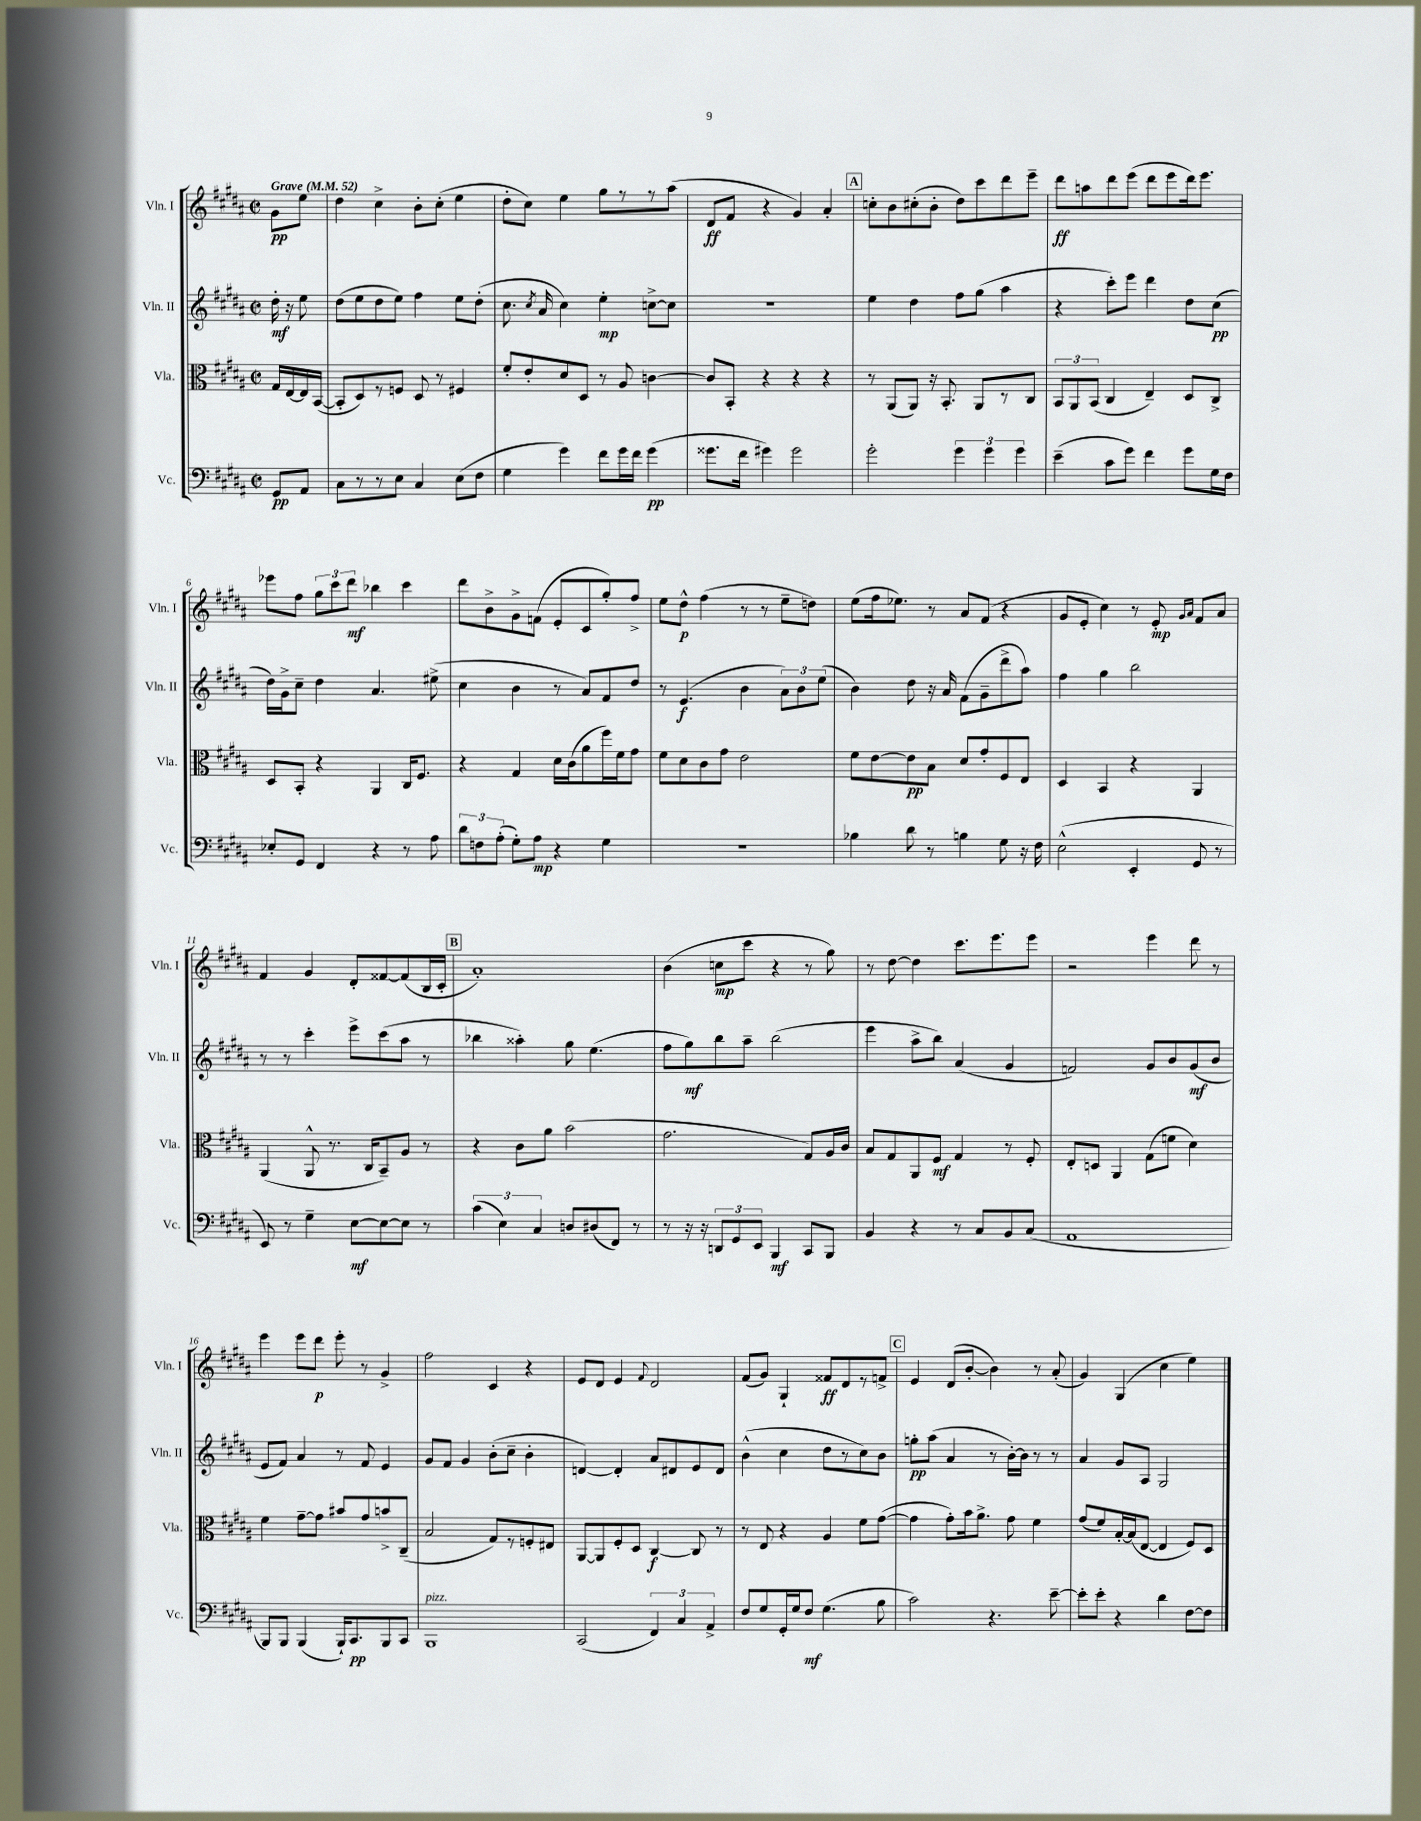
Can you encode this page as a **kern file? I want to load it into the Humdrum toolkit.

**kern	**kern	**kern	**kern
*staff4	*staff3	*staff2	*staff1
*clefF4	*clefC3	*clefG2	*clefG2
*k[f#c#g#d#a#]	*k[f#c#g#d#a#]	*k[f#c#g#d#a#]	*k[f#c#g#d#a#]
*M2/2	*M2/2	*M2/2	*M2/2
*met(c|)	*met(c|)	*met(c|)	*met(c|)
*MM52	*MM52	*MM52	*MM52
8GG#	16G#	16dd#'	8g#
.	[16E	16r	.
8AA#	16E]	8ee	8ee
.	([16BB	.	.
=	=	=	=
8C#	8BB']	(8dd#	4dd#
8r	8D#)	8ee	.
8r	8r	8dd#	4cc#^
8E	8F	8ee)	.
4C#	8D#	4ff#	8b'
.	8r	.	(8cc#'
(8E	4F#	8ee	4ee
8F#	.	(8dd#'	.
=	=	=	=
4G#	8f#'	8.cc#	8dd#'
.	8e'	.	8cc#)
.	.	8qcc#	.
.	.	16a#	.
4g#)	8d#	4cc#)	4ee
.	8D#	.	.
8f#	8r	4ee'	8gg#
16g#	8A#	.	8r
16f#	.	.	.
(4g#	[4c	[8cc^	8r
.	.	8cc]	(8aa#
=	=	=	=
8.g##	8c]	1r	8d#
.	8BB'	.	8f#
16f#	.	.	.
4g#)	4r	.	4r
2g#	4r	.	4g#)
.	4r	.	4a#'
=	=	=	=
2g#'	8r	4ee	8cc'
.	(8AA#	.	8b
.	8AA#)	4dd#	(8cc#'
.	16r	.	8b'
.	8.BB'	.	.
6g#	.	8ff#	8dd#)
.	8AA#	(8gg#	8ccc#
6g#	.	.	.
.	8r	4aa#	8ddd#
6g#	.	.	.
.	8C#	.	8eee~
=	=	=	=
(4e~	12BB	4r	8ddd#
.	12AA#	.	.
.	.	.	8aa
.	(12BB	.	.
8c#	4C#	8ccc#')	8ddd#
8g#)	.	8eee	(8eee
4f#	4E~)	4ddd#	8ddd#
.	.	.	8eee
8g#	8D#	8dd#	16ddd#)
.	.	.	8.eee
16G#	8C#^	(8cc#	.
16F#	.	.	.
=	=	=	=
8E-'	8D#	16dd#)	8eee-
.	.	16g#^	.
8GG#	8BB'	8cc#~	8ff#
4FF#	4r	4dd#	12gg#
.	.	.	12ccc#
.	.	.	12ddd#
4r	4AA#	4.a#	4bb-
8r	16C#	.	4ccc#
.	8.F#	.	.
8A#	.	(8ee#^	.
=	=	=	=
12d#	4r	4cc#	8ddd#
12F	.	.	.
.	.	.	8b^
(12A#'	.	.	.
8G#')	4G#	4b	8g#^
8A#	.	.	(8f
4r	16d#	8r	8e'
.	(16c#	.	.
.	8a#	8a#)	8c#
4G#	16ff#)	8f#	8gg#')
.	16f#	.	.
.	8g#	8dd#	8ff#^
=	=	=	=
1r	8f#	8r	8ee
.	8d#	(4.e	8dd#^^
.	8c#	.	(4ff#
.	8g#	.	.
.	2e	4b	8r
.	.	.	8r
.	.	12a#)	8ee~
.	.	12b	.
.	.	.	8dd)
.	.	(12ee	.
=	=	=	=
4B-	8f#	4b)	(8ee
.	[8e	.	16ff#
.	.	.	8.ee-)
8d#	8e]	8dd#	.
8r	8B	16r	8r
.	.	16a#	.
4B	8d#	(8f#	8a#
.	8g#'	8g#~	(8f#
8G#	8F#	8ddd#^	4r
16r	8E	8aa#)	.
16F#	.	.	.
=	=	=	=
(2E^^	4D#	4ff#	8g#
.	.	.	8e'
.	4BB	4gg#	4cc#)
4EE'	4r	2bb	8r
.	.	.	8e'
.	.	.	16qqg#
.	.	.	16qqa#
8GG#	4AA#	.	8f#
8r	.	.	8a#
=	=	=	=
8EE)	(4AA#	8r	4f#
8r	.	8r	.
4G#~	8AA#^^	4ccc#'	4g#
.	8.r	.	.
[8E	.	8eee^	8d#'
.	16C#	.	.
8E_	8BB~)	(8ccc#	[8f##
8E]	8A#	8aa#	(8f##]
8r	8r	8r	16B
.	.	.	16c#'
=	=	=	=
(6c#	4r	4bb-	1a#')
6E)	.	.	.
.	8c#	4aa##')	.
6C#	.	.	.
.	8a#	.	.
8D	(2b	8gg#	.
(8D#	.	(4.ee	.
8FF#)	.	.	.
8r	.	.	.
=	=	=	=
8r	2.g#	8ff#	(4b
16r	.	8gg#)	.
16r	.	.	.
12DD	.	8bb	8cc
12GG#	.	.	.
.	.	8aa#~	8ccc#
12EE	.	.	.
4BBB	.	(2bb	4r
8CC#	8G#)	.	8r
8BBB	16A#	.	8gg#)
.	16c#	.	.
=	=	=	=
4BB	8B	4eee	8r
.	8G#	.	[8dd#
4r	8AA#	8aa#^	4dd#]
.	8F#	8bb)	.
8r	4G#	(4a#	8.ccc#
8C#	.	.	.
.	.	.	8.eee
8BB	8r	4g#	.
(8C#	8F#'	.	8eee
=	=	=	=
1AA#	8E'	2f)	2r
.	8D	.	.
.	4AA#	.	.
.	(8G#	8g#	4eee
.	8f	8b	.
.	4d#)	(8g#	8ddd#
.	.	8b	8r
=	=	=	=
8BBB)	4f#	8e	4eee
8BBB	.	8f#)	.
(4BBB	[8g#~	4a#	8eee
.	8g#]	.	8ddd#
16BBB`)	8b#	8r	8eee'
8.CC#	.	.	.
.	8g#	8f#	8r
8BBB	8b^	4e	4g#^
8CC#	(8C#~	.	.
=	=	=	=
1BBB	2B	8g#	2ff#
.	.	8f#	.
.	.	4g#	.
.	8G#)	(8b'	4c#
.	8r	8cc#~	.
.	8F'	4b'	4r
.	8E#	.	.
=	=	=	=
(2CC#	[8AA#	[4d)	8e
.	8AA#]	.	8d#
.	8F#'	4d']	4e
.	8D#	.	.
.	.	.	8qqf#
6FF#)	[4C#	8a#	2d#
.	.	8d#	.
6C#	.	.	.
.	8C#]	8e	.
6AA#^	.	.	.
.	8r	8d#	.
=	=	=	=
8F#	8r	(4b^^	(8f#
8G#	8E	.	8g#)
16GG#'	4r	4cc#	4G#`
16G#	.	.	.
8F#	.	.	.
(4.G#	4A#	8dd#	8f##
.	.	8r	8d#
.	8f#	8cc#)	8r
8B	([8g#	8b	8f^
=	=	=	=
2c#)	4g#]	8gg'	4e
.	.	(8aa#	.
.	8g#')	4a#	(8d#
.	16b	.	[8b'
.	8.a#^	.	.
4.r	.	8r	4b])
.	8g#	[16b')	.
.	.	16b]	.
.	4f#	8r	8r
[8e~	.	8r	(8a#'
=	=	=	=
8e']	(8g#	4a#	4g#)
8e'	8f#)	.	.
4r	[16B'	8g#	(4G#
.	(16B]	.	.
.	[8E	8A#	.
4d#	4E]	2G#	4cc#
[8F#	8F#)	.	4ee)
8F#]	8D#	.	.
==	==	==	==
*-	*-	*-	*-
